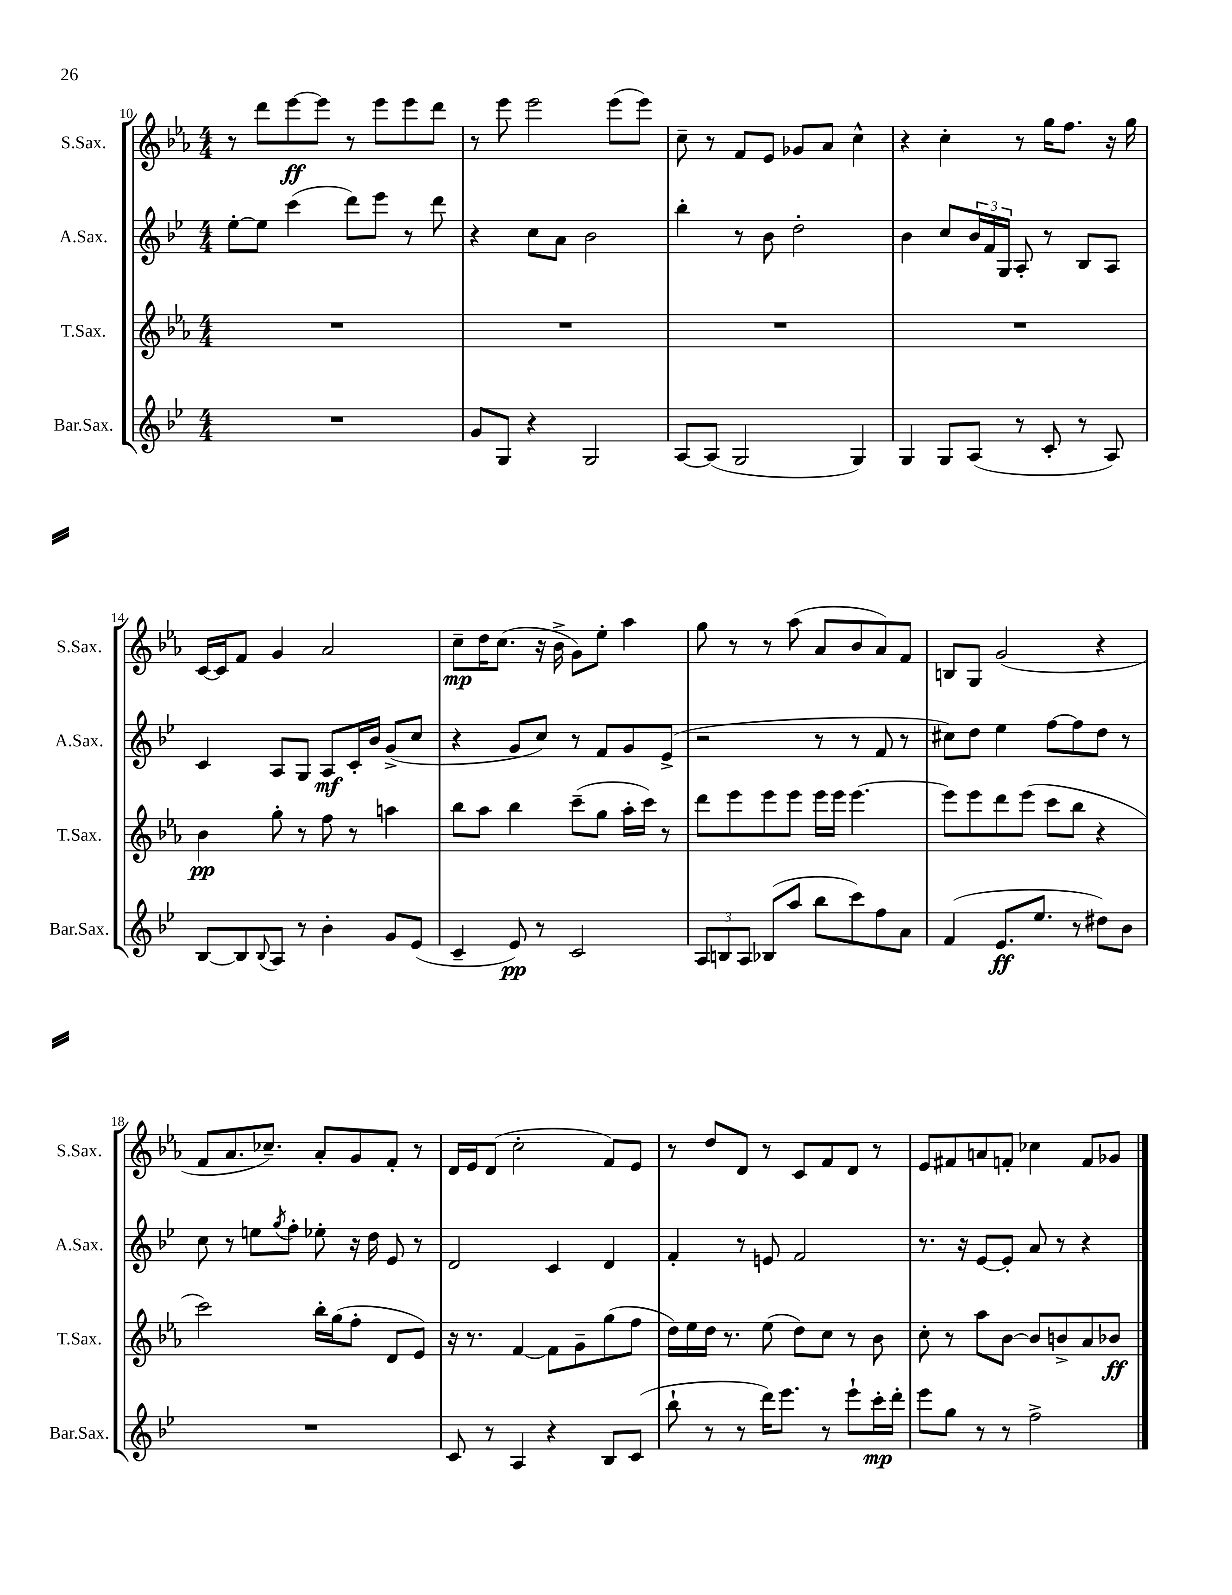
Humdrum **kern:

**kern	**dynam	**kern	**dynam	**kern	**dynam	**kern	**dynam
*part4	*part4	*part3	*part3	*part2	*part2	*part1	*part1
*staff4	*staff4	*staff3	*staff3	*staff2	*staff2	*staff1	*staff1
*I"Bar.Sax.	*	*I"T.Sax.	*	*I"A.Sax.	*	*I"S.Sax.	*
*I'Bar.Sax.	*	*I'T.Sax.	*	*I'A.Sax.	*	*I'S.Sax.	*
*clefG2	*	*clefG2	*	*clefG2	*	*clefG2	*
*k[b-e-]	*	*k[b-e-a-]	*	*k[b-e-]	*	*k[b-e-a-]	*
*M4/4	*	*M4/4	*	*M4/4	*	*M4/4	*
=10	=10	=10	=10	=10	=10	=10	=10
1r	.	1r	.	[8ee-'\L	.	8r	.
.	.	.	.	8ee-\J]	.	8ddd\L	.
.	.	.	.	(4ccc\	.	[8eee-\	ff
.	.	.	.	.	.	8eee-\J]	.
.	.	.	.	8ddd\L)	.	8r	.
.	.	.	.	8eee-\J	.	8eee-\L	.
.	.	.	.	8r	.	8eee-\	.
.	.	.	.	8ddd\	.	8ddd\J	.
=11	=11	=11	=11	=11	=11	=11	=11
8g/L	.	1r	.	4r	.	8r	.
8G/J	.	.	.	.	.	8eee-\	.
4r	.	.	.	8cc\L	.	2eee-\	.
.	.	.	.	8a\J	.	.	.
2G/	.	.	.	2b-\	.	.	.
.	.	.	.	.	.	(8eee-\L	.
.	.	.	.	.	.	8eee-\J)	.
=12	=12	=12	=12	=12	=12	=12	=12
[8A/L	.	1r	.	4bb-'\	.	8cc~\	.
(8A/J]	.	.	.	.	.	8r	.
2G/	.	.	.	8r	.	8f/L	.
.	.	.	.	8b-\	.	8e-/J	.
.	.	.	.	2dd'\	.	8g-X/L	.
.	.	.	.	.	.	8a-/J	.
4G/)	.	.	.	.	.	4cc^^\	.
=13	=13	=13	=13	=13	=13	=13	=13
4G/	.	1r	.	4b-\	.	4r	.
8G/L	.	.	.	8cc/L	.	4cc'\	.
(8A/J	.	.	.	24b-/L	.	.	.
.	.	.	.	24f/	.	.	.
.	.	.	.	24G/JJ	.	.	.
8r	.	.	.	8A'/	.	8r	.
8c'/	.	.	.	8r	.	16gg\KL	.
.	.	.	.	.	.	8.ff\J	.
8r	.	.	.	8B-/L	.	.	.
8A/)	.	.	.	8A/J	.	16r	.
.	.	.	.	.	.	16gg\	.
!!LO:LB:g=z
=14	=14	=14	=14	=14	=14	=14	=14
[8B-/L	.	4b-\	pp	4c/	.	[16c/LL	.
.	.	.	.	.	.	16c/J]	.
8B-/]	.	.	.	.	.	8f/J	.
8qqB-/	.	.	.	.	.	.	.
8A/J	.	8gg'\	.	8A/L	.	4g/	.
8r	.	8r	.	8G/J	.	.	.
4b-'\	.	8ff\	.	8A/L	mf	2a-/	.
.	.	8r	.	16c'/L	.	.	.
.	.	.	.	16b-/JJ	.	.	.
8g/L	.	4aan\	.	(8g^/L	.	.	.
(8e-/J	.	.	.	8cc/J	.	.	.
=15	=15	=15	=15	=15	=15	=15	=15
4c~/	.	8bb-\L	.	4r	.	8cc~\L	mp
.	.	8aa-\J	.	.	.	16dd\K	.
.	.	.	.	.	.	(8.cc\J	.
8e-/)	pp	4bb-\	.	8g/L	.	.	.
8r	.	.	.	8cc/J)	.	16r	.
.	.	.	.	.	.	16b-^\	.
2c/	.	(8ccc~\L	.	8r	.	8g\L)	.
.	.	8gg\J	.	8f/L	.	8ee-'\J	.
.	.	16aa-'\LL	.	8g/	.	4aa-\	.
.	.	16ccc\JJ)	.	.	.	.	.
.	.	8r	.	(8e-^/J	.	.	.
=16	=16	=16	=16	=16	=16	=16	=16
12A/L	.	8ddd\L	.	2r	.	8gg\	.
12Bn/	.	.	.	.	.	.	.
.	.	8eee-\	.	.	.	8r	.
12A/J	.	.	.	.	.	.	.
(8B-X/L	.	8eee-\	.	.	.	8r	.
8aa/J	.	8eee-\J	.	.	.	(8aa-\	.
8bb-\L	.	16eee-\LL	.	8r	.	8a-/L	.
.	.	16eee-\JJ	.	.	.	.	.
8ccc\)	.	[4.eee-\	.	8r	.	8b-/	.
8ff\	.	.	.	8f/	.	8a-/)	.
8a\J	.	.	.	8r	.	8f/J	.
=17	=17	=17	=17	=17	=17	=17	=17
(4f/	.	8eee-\L]	.	8cc#X\L)	.	8Bn/L	.
.	.	8eee-\	.	8dd\J	.	8G/J	.
8.e-/L	ff	8ddd\	.	4ee-\	.	(2g/	.
.	.	(8eee-\J	.	.	.	.	.
8.ee-/J	.	.	.	.	.	.	.
.	.	8ccc\L	.	[8ff\L	.	.	.
8r	.	8bb-\J	.	8ff\]	.	.	.
8dd#X\L)	.	4r	.	8dd\J	.	4r	.
8b-\J	.	.	.	8r	.	.	.
!!LO:LB:g=z
=18	=18	=18	=18	=18	=18	=18	=18
1r	.	2ccc\)	.	8cc\	.	8f/L	.
.	.	.	.	8r	.	8.a-/	.
.	.	.	.	8een\L	.	.	.
.	.	.	.	.	.	8.cc-X~/J)	.
.	.	.	.	8qgg/	.	.	.
.	.	.	.	8ff'\J	.	.	.
.	.	16bb-'\LL	.	8ee-X'\	.	8a-'/L	.
.	.	(16gg\J	.	.	.	.	.
.	.	8ff'\J	.	16r	.	8g/	.
.	.	.	.	16dd\	.	.	.
.	.	8d/L	.	8e-/	.	8f'/J	.
.	.	8e-/J)	.	8r	.	8r	.
=19	=19	=19	=19	=19	=19	=19	=19
8c/	.	16r	.	2d/	.	16d/LL	.
.	.	8.r	.	.	.	16e-/J	.
8r	.	.	.	.	.	(8d/J	.
4A/	.	[4f/	.	.	.	2cc'\	.
4r	.	8f\L]	.	4c/	.	.	.
.	.	8g~\	.	.	.	.	.
8B-/L	.	(8gg\	.	4d/	.	8f/L)	.
(8c/J	.	8ff\J	.	.	.	8e-/J	.
=20	=20	=20	=20	=20	=20	=20	=20
8bb-`\	.	16dd\LL)	.	4f'/	.	8r	.
.	.	16ee-\	.	.	.	.	.
8r	.	16dd\JJ	.	.	.	8dd/L	.
.	.	8.r	.	.	.	.	.
8r	.	.	.	8r	.	8d/J	.
16ddd\KL)	.	(8ee-\	.	8en/	.	8r	.
8.eee-\J	.	.	.	.	.	.	.
.	.	8dd\L)	.	2f/	.	8c/L	.
8r	.	8cc\J	.	.	.	8f/	.
8eee-`\L	.	8r	.	.	.	8d/J	.
16ccc'\L	mp	8b-\	.	.	.	8r	.
16ddd'\JJ	.	.	.	.	.	.	.
=21	=21	=21	=21	=21	=21	=21	=21
8eee-\L	.	8cc'\	.	8.r	.	8e-/L	.
8gg\J	.	8r	.	.	.	8f#X/	.
.	.	.	.	16r	.	.	.
8r	.	8aa-\L	.	[8e-/L	.	8an/	.
8r	.	[8b-\J	.	8e-'/J]	.	8fn'/J	.
2ff^\	.	8b-/L]	.	8a/	.	4cc-X\	.
.	.	8bn^/	.	8r	.	.	.
.	.	8a-/	.	4r	.	8f/L	.
.	.	8b-X/J	ff	.	.	8g-X/J	.
==	==	==	==	==	==	==	==
*-	*-	*-	*-	*-	*-	*-	*-
